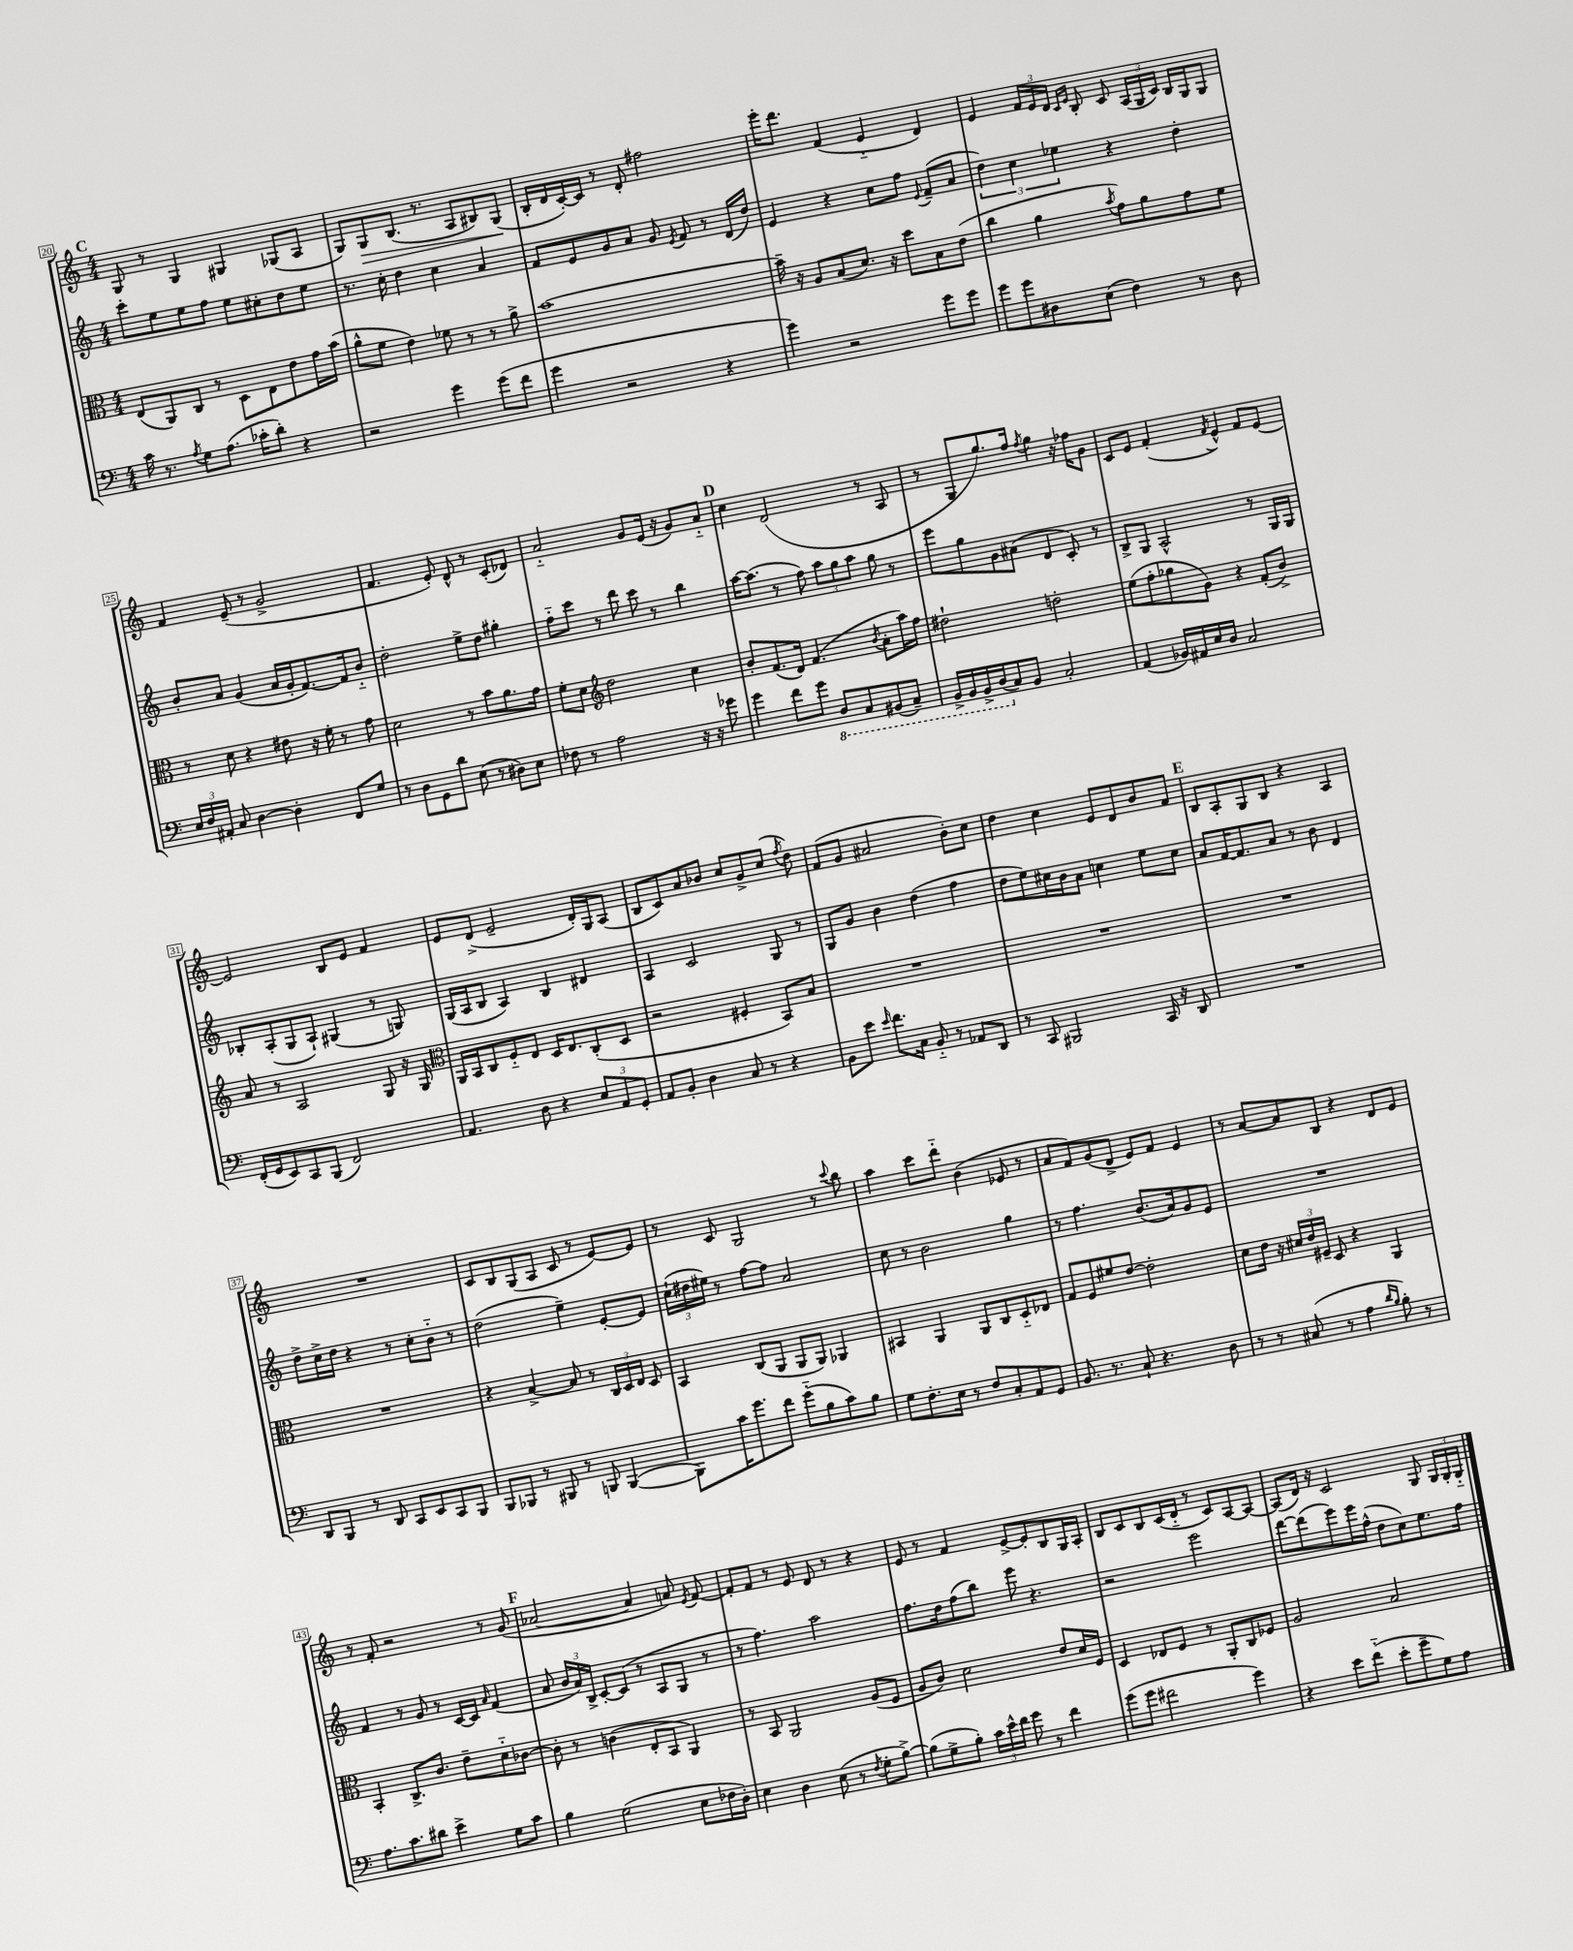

**kern	**kern	**kern	**kern
*staff4	*staff3	*staff2	*staff1
*clefF4	*clefC3	*clefG2	*clefG2
*k[]	*k[]	*k[]	*k[]
*M4/4	*M4/4	*M4/4	*M4/4
16c	(8E	8ccc'	8G
8.r	.	.	.
.	8AA)	8ee	8r
8qA	.	.	.
8G	8C	8ee	4G
(8.A	8r	8ff	.
.	8D	8ee	4G#
16c-'	.	.	.
8d')	8E	8cc#'	.
4r	8e	8dd	(8G-
.	16g	8ee	8A
.	(16b	.	.
=	=	=	=
2r	8a^^	8.r	8G)
.	8f	.	8G
.	.	16cc'	.
.	4e)	4dd	(8.B
.	.	.	8.r
4g	8f-	4cc	.
.	8r	.	8A
(8g	8r	4a	8B#)
8f	8a^	.	(8G
=	=	=	=
4g	[1b	8f	16B'
.	.	.	16d
.	.	8e	[16c')
.	.	.	16c]
2r	.	8g	8r
.	.	8a	8d'
.	.	8g	2ff#
.	.	8qe	.
.	.	8f	.
4r	.	8r	.
.	.	(16d	.
.	.	16dd)	.
=	=	=	=
4g)	16b~]	4e	16eee'
.	16r	.	8.ddd
.	8A	.	.
2r	(8B	4r	(4f
.	8.d)	.	.
.	.	8cc	4e'~
.	16r	.	.
.	8dd	8ff	.
.	.	8qqe	.
8g	8B	(8f~	4d)
8g	(8e	8a	.
=	=	=	=
8g	4cc	6dd)	4e
8g	.	.	.
.	.	6cc	.
8D#	4a	.	24f
.	.	.	24e
.	.	6ee-	24d
.	.	.	16qqc
.	.	.	16qqe
(8E	.	.	8B'
.	8qb	.	.
4F)	8g)	4r	8c
.	8a	.	(24A
.	.	.	24G
.	.	.	24c)
8r	8g	4dd'	16B
.	.	.	16G
8D#	8f	.	8G
=	=	=	=
24E	8r	8b'	4f
24F	.	.	.
24AA#'	.	.	.
8C	8d	8a	.
[4D	4r	(4g	(8e~
.	.	.	8r
4D']	8e#	16a	2g^
.	.	16g'	.
.	16r	[8.f)	.
.	16f'	.	.
8FF	8r	.	.
.	.	16f]	.
8G	8g	8b'~	.
=	=	=	=
8r	2d	2dd'	4.f
8D	.	.	.
8GG	.	.	.
8d	.	.	8e')
(8E	8r	8ee^	8d^^
8r	8b	8dd	8r
8D#)	8.a	4gg#'	(8c'
8E	.	.	8d-)
.	16g	.	.
=	=	=	=
8F-	8f'	8ff'~	2a'~
8r	8d	8ccc	.
*	*clefG2	*	*
2A	2dd	8r	.
.	.	8ddd	.
.	.	8ccc	8g
.	.	8r	(16e
.	.	.	16r
16r	4cc	4bb	8g)
16r	.	.	.
8g-	.	.	8a'~
=	=	=	=
4g	8b'	[16aa	4cc
.	.	(8.aa]	.
.	(8.f	.	.
8f	.	8r	(2d
.	16d)	.	.
8g	(4.f	8ff)	.
8DD	.	12aa	.
.	.	12gg	.
8CC	.	.	.
.	.	12aa	.
.	8qb	.	.
(8BBB#	8a'	8gg	8r
8CC~)	16aa)	8r	8A
.	16ff	.	.
=	=	=	=
16BBB^	2dd#`	8eee	8r
16BBB	.	.	.
16BBB^	.	8gg	8G
(16DD	.	.	.
8C)	.	8g	8.gg)
8BB	.	(8a#	.
.	.	.	16ff
.	.	.	8qff
2C'	2dd'	4d	4gg
.	.	8c')	16r
.	.	.	16ff-
.	.	8r	8g
=	=	=	=
(4AA	(8ee	8B^	8c
.	8ff'	8G	8e
16BB-)	8gg-	2A^^	(4f'
16AA#	.	.	.
16E	8g)	.	.
16D	.	.	.
.	.	.	8qf
2C	4r	.	4e^^)
.	(8f'	8r	8f
.	8b^)	16G	[8e
.	.	16G	.
=	=	=	=
(16FF'	8a	8B-'	2e]
16GG	.	.	.
8EE)	8r	(8A'	.
8CC	2A	8G	.
(8BBB	.	8A`)	.
2FF)	.	(4G#	8B
.	.	.	8e
.	8G	8r	4f
.	16r	8G)	.
.	16G	.	.
=	=	=	=
*	*clefC3	*	*
4.AA	16AA	(16G	8e
.	16BB	16A	.
.	8C	8B	(8d^
.	8F'~	4A)	2e~
8D	8E	.	.
4r	16D	4B	.
.	8.E	.	.
12E	(8C'	4d#	16d')
.	.	.	16G
12AA	.	.	.
.	8D	.	(8A
12GG'	.	.	.
=	=	=	=
8AA	2r	4A	8B
8BB'	.	.	8c)
4D	.	2c	8a
.	.	.	8b-
8C	4F#'	.	8cc
8r	.	.	8g^
4r	8BB)	8G	(8cc
.	.	.	8qff
.	8B	8r	8dd)
=	=	=	=
8BB	1r	8G	(8f
8e	.	8g	8g
16qqe	.	.	.
8.f	.	4b	2a#
16C	.	.	.
8BB'~	.	(4dd	.
8r	.	.	.
8AA-	.	4ff	8b')
8DD	.	.	8cc
=	=	=	=
8r	1r	8dd	4dd
8CC	.	8ee)	.
2BBB#	.	16cc#	4cc
.	.	16b	.
.	.	8a	.
.	.	4cc	8e
.	.	.	8d
16CC	.	8ee	8b
16r	.	.	.
8DD	.	8cc	8f
=	=	=	=
1r	1r	8a	8B
.	.	[16f	8A'
.	.	8.f]	.
.	.	.	8G
.	.	8a	8B
.	.	8r	4r
.	.	8b	.
.	.	4d	4A
=	=	=	=
8DD	1r	8dd^	1r
8BBB	.	16cc^	.
.	.	16dd	.
8r	.	4r	.
8DD	.	.	.
8CC	.	8r	.
8EE	.	8cc'	.
8CC	.	8b'~	.
8BBB	.	8r	.
=	=	=	=
8BBB	4r	(2dd	8c
8BBB-	.	.	8B
8r	[4B^	.	(8G
8BBB#	.	.	8A
8r	8B]	4ee~)	8c
8BBB	8r	.	8r
([4BBB	24C	[8e'	[8e)
.	24D	.	.
.	24E	.	.
.	8D	8e]	8e]
=	=	=	=
8BBB])	4BB	(24cc`	8r
.	.	24dd#	.
.	.	24ee#)	.
16c	.	8r	8c
8.g	.	.	.
.	(8C	[8ff	2G
8f	8AA	8ff]	.
(8g'~	8AA	2a	.
8B	8AA)	.	.
8c)	4AA-	.	8r
.	.	.	8qqccc
8B	.	.	8bb
=	=	=	=
8G	4BB#	8cc	4aa
8.F'	.	8r	.
.	4AA	2b	8ccc
16E	.	.	.
8r	.	.	8ddd'~
8F	8AA	.	(4b
8C'	8C	.	.
8AA	8D'~	4gg	8e-
8GG	8E-	.	8r
=	=	=	=
8.BB	8G	8r	8a
.	8F	4.ff	8f)
8.r	.	.	.
.	8f#	.	(8g
8C`	[8e	.	8d^
4.r	2e']	(8.b	8e)
.	.	.	8f
.	.	16a)	.
.	.	8g	4e
8D	.	8e	.
=	=	=	=
8r	8d	1r	8r
8r	16e	.	[8a
.	16r	.	.
(8C#	24d#	.	8a]
.	24e	.	.
.	24F#~	.	.
8r	8D	.	8B
4A	4r	.	4r
16qqd	.	.	.
16qqB	.	.	.
8B')	4AA	.	8d
8r	.	.	8e
=	=	=	=
8.A	4BB'	4f	8r
.	.	.	8f'
8.c	.	.	.
.	8.C^	8r	2r
8d#	.	8g	.
.	8.c	.	.
4e^	.	8r	.
.	8e~	[16c	.
.	.	16c]	.
.	.	16qqa	.
8G	8d'~	(4f	8r
8c	[8c-	.	(8g
=	=	=	=
4B	8c-']	8a	[2a-
.	8r	24b	.
.	.	24a)	.
.	.	24B^	.
(2G	(4c	[8c'	.
.	.	(8c]	.
.	8E'	8r	4a-]
.	8BB	8A	.
8E	4AA)	8G	8a)
.	.	.	8qe
16F-	.	8r	[8f
16D')	.	.	.
=	=	=	=
4E	8r	8r	8f']
.	8BB	4.ff)	8f
4D	2AA	.	8r
.	.	.	8e
(8E	.	2aa	8d
8r	.	.	8r
8qF	.	.	.
8G'	(8A	.	4r
[8B^)	8F	.	.
=	=	=	=
(8B]	8A	8.ff	8e
8G^	8c)	.	8r
.	.	16dd	.
8B')	2d	(8ff	4f
24c	.	8bb)	.
24e^^	.	.	.
24f	.	.	.
8g	.	8eee	[8e^
8r	.	4.r	8e']
4f	8e	.	8B
.	16d	.	16G
.	16F	.	16A'
=	=	=	=
(8g	4D	2r	8B
8g	.	.	8c
2f#	8E-	.	8B
.	8F	.	(16c
.	.	.	16d'~
.	8r	2eee	8r
.	8AA'	.	8c)
4g)	8C	.	[8A
.	8F-	.	8A_
=	=	=	=
4r	2A	[8ddd	(8A]
.	.	(8ddd]	16d)
.	.	.	16r
8e	.	8eee)	2c
(8f'~	.	16eee	.
.	.	(16ff^^	.
8e'	2B	8dd	.
8g~	.	8cc)	.
8G)	.	8.ee	8G
8A	.	.	24G
.	.	.	24G'
.	.	16ff	.
.	.	.	24G'~
==	==	==	==
*-	*-	*-	*-
